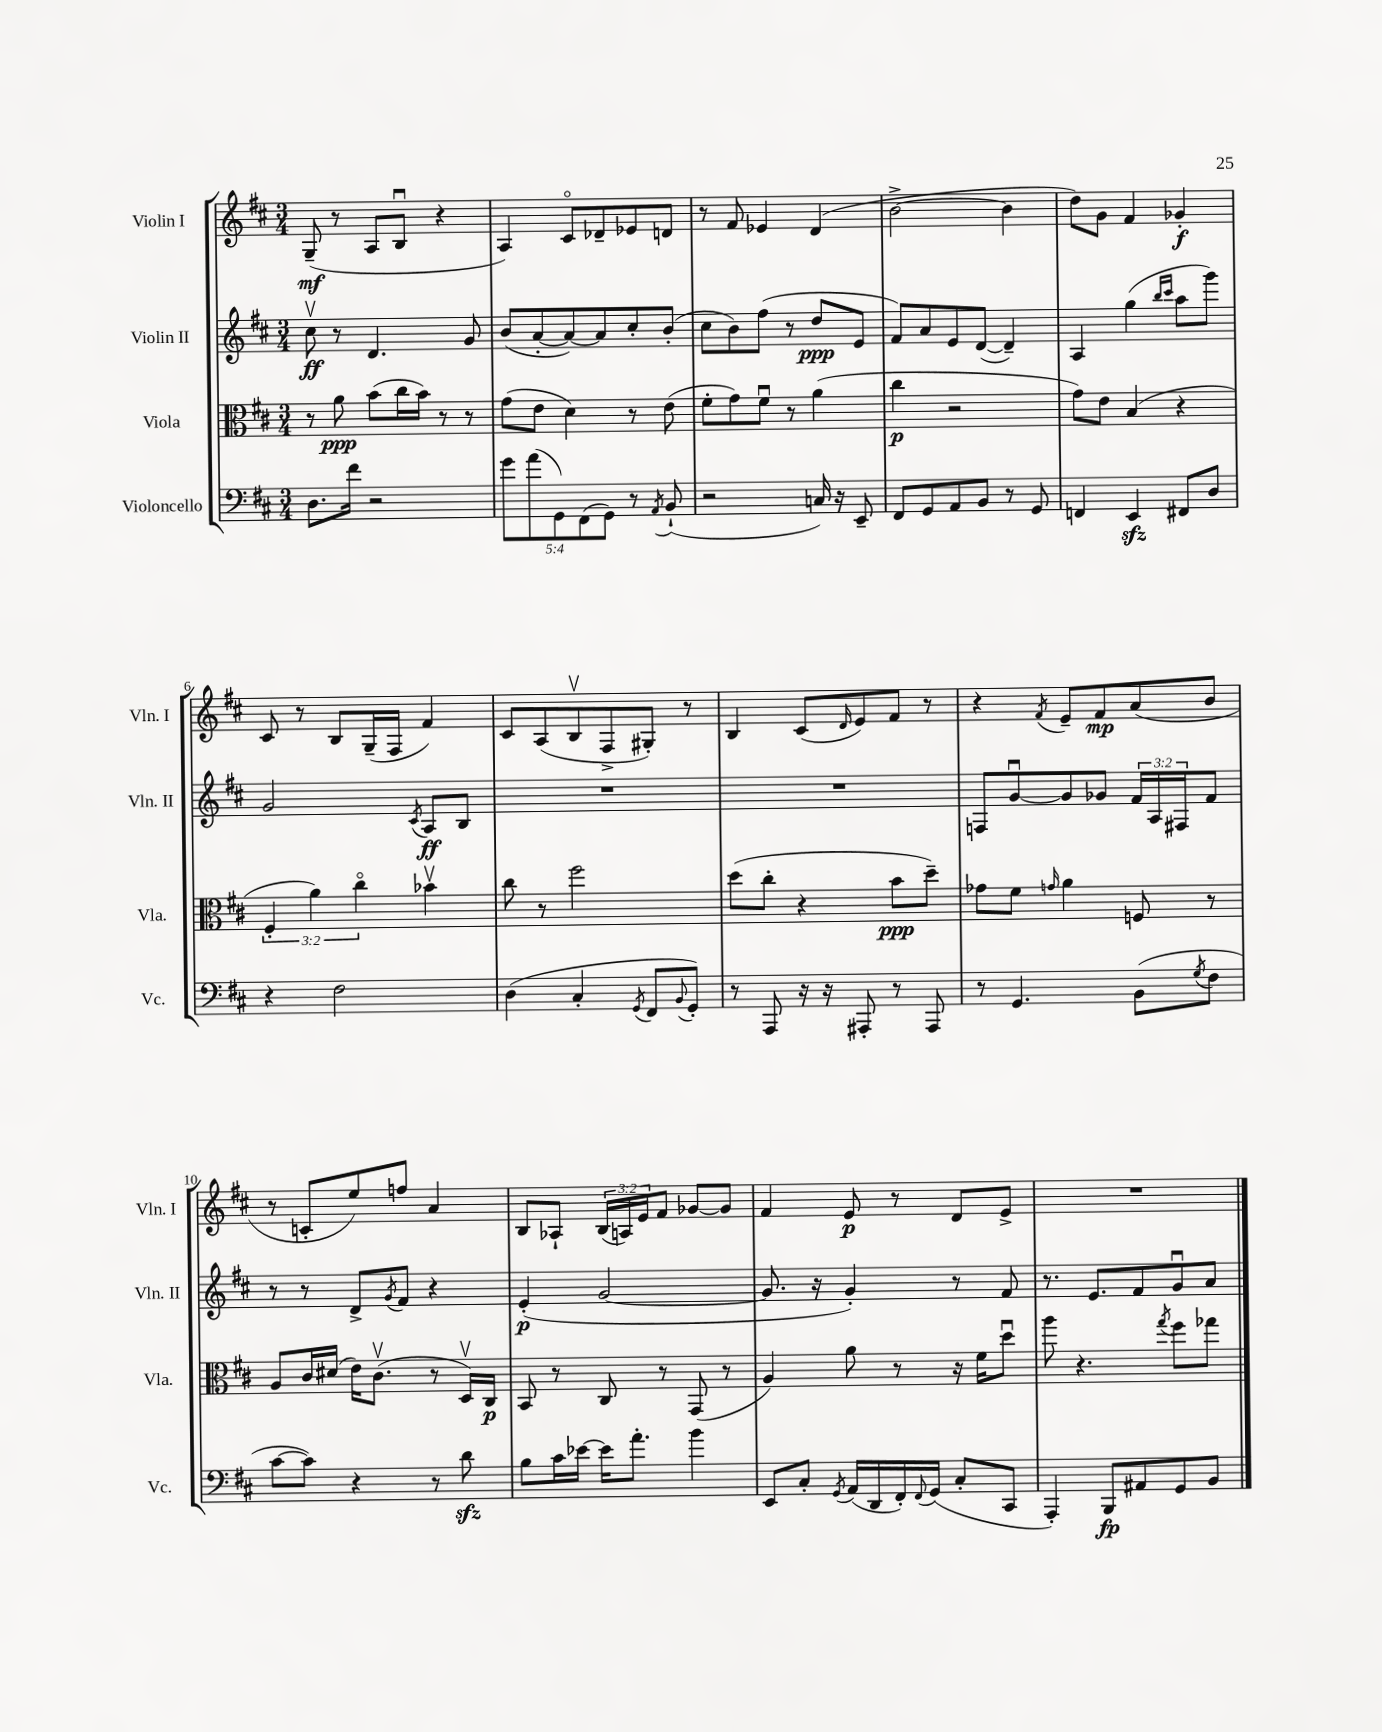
<<
\new StaffGroup <<
\new Staff = "s0" \with { instrumentName = "Violin I" shortInstrumentName = "Vln. I" } {
    \clef treble \key d \major \numericTimeSignature \time 3/4 \override Staff.TupletNumber.text = #tuplet-number::calc-fraction-text
    g8--\mf( r8 a8 b8\downbow r4 |
    a4) cis'8\flageolet des'8-- ees'8 d'8 |
    r8 fis'8 ees'4 d'4( |
    b'2~-> b'4 |
    d''8) g'8 fis'4 ges'4-.\f |
    cis'8 r8 b8 g16--( fis16 fis'4) |
    cis'8 a8( b8\upbow fis8-> gis8-.) r8 |
    b4 cis'8( \grace { d'16 } e'8) fis'8 r8 |
    r4 \acciaccatura { fis'8 } e'8-- fis'8\mp a'8( b'8 |
    r8 c'8-. e''8) f''8 a'4 |
    b8 aes8-! \tuplet 3/2 { b16( a16) e'16 } fis'8 ges'8~ ges'8 |
    fis'4 e'8\p r8 d'8 e'8-> |
    R2. \bar "|." |
}
\new Staff = "s1" \with { instrumentName = "Violin II" shortInstrumentName = "Vln. II" } {
    \clef treble \key d \major \numericTimeSignature \time 3/4 \override Staff.TupletNumber.text = #tuplet-number::calc-fraction-text
    cis''8\upbow\ff r8 d'4. g'8 |
    b'8( a'8~-. a'8~) a'8 cis''8-. b'8-.( |
    cis''8 b'8) fis''8( r8 d''8\ppp e'8 |
    fis'8) a'8 e'8 d'8~( d'4--) |
    a4 g''4( \grace { b''16 cis'''16 } a''8 g'''8) |
    g'2 \acciaccatura { cis'8 } a8\ff b8 |
    R2. |
    R2. |
    f8 g'8~\downbow g'8 ges'8 \tuplet 3/2 { fis'16 a16 fis16 } fis'8 |
    r8 r8 d'8-> \acciaccatura { g'8 } fis'8 r4 |
    e'4-.\p( g'2~ |
    g'8. r16 g'4-.) r8 fis'8 |
    r8. e'8. fis'8 g'8\downbow a'8 \bar "|." |
}
\new Staff = "s2" \with { instrumentName = "Viola" shortInstrumentName = "Vla." } {
    \clef alto \key d \major \numericTimeSignature \time 3/4 \override Staff.TupletNumber.text = #tuplet-number::calc-fraction-text
    r8 a'8\ppp b'8( cis''16 b'16) r8 r8 |
    g'8( e'8 d'4) r8 e'8( |
    fis'8-. g'8) fis'8\downbow r8 a'4( |
    cis''4\p r2 |
    g'8) e'8 b4( r4 |
    \tuplet 3/2 { fis4-. a'4) cis''4\flageolet } bes'4\upbow |
    cis''8 r8 fis''2 |
    d''8( cis''8-. r4 b'8\ppp d''8--) |
    ges'8 fis'8 \grace { g'16 } a'4 f8 r8 |
    a8 cis'16 dis'16( e'16) cis'8.\upbow( r8 d16\upbow) cis16\p |
    b,8 r8 cis8 r8 g,8( r8 |
    a4) a'8 r8 r16 fis'16 d''8\downbow |
    a''8 r4. \acciaccatura { g''8 } fis''8 ges''8 \bar "|." |
}
\new Staff = "s3" \with { instrumentName = "Violoncello" shortInstrumentName = "Vc." } {
    \clef bass \key d \major \numericTimeSignature \time 3/4 \override Staff.TupletNumber.text = #tuplet-number::calc-fraction-text
    d8. fis'16 r2 |
    \tuplet 5/4 { g'8 a'8( g,8) fis,8( g,8) } r8 \acciaccatura { a,8 } b,8-!( |
    r2 c16) r16 e,8-- |
    fis,8 g,8 a,8 b,8 r8 g,8 |
    f,4 e,4\sfz fis,8 d8 |
    r4 fis2 |
    d4( cis4-. \acciaccatura { g,8 } fis,8 \appoggiatura { b,8 } g,8-.) |
    r8 a,,8 r16 r16 ais,,8-. r8 ais,,8 |
    r8 g,4. b,8( \acciaccatura { g8 } fis8 |
    cis'8~ cis'8) r4 r8 d'8\sfz |
    b8 cis'16 ees'16~ ees'16 a'8.-. b'4 |
    e,8 cis8-. \acciaccatura { g,8 } a,16( d,16 fis,16-.) \appoggiatura { fis,8 } g,16( cis8-. cis,8 |
    a,,4-.) b,,8\fp ais,8 g,8 b,8 \bar "|." |
}
>>
>>
